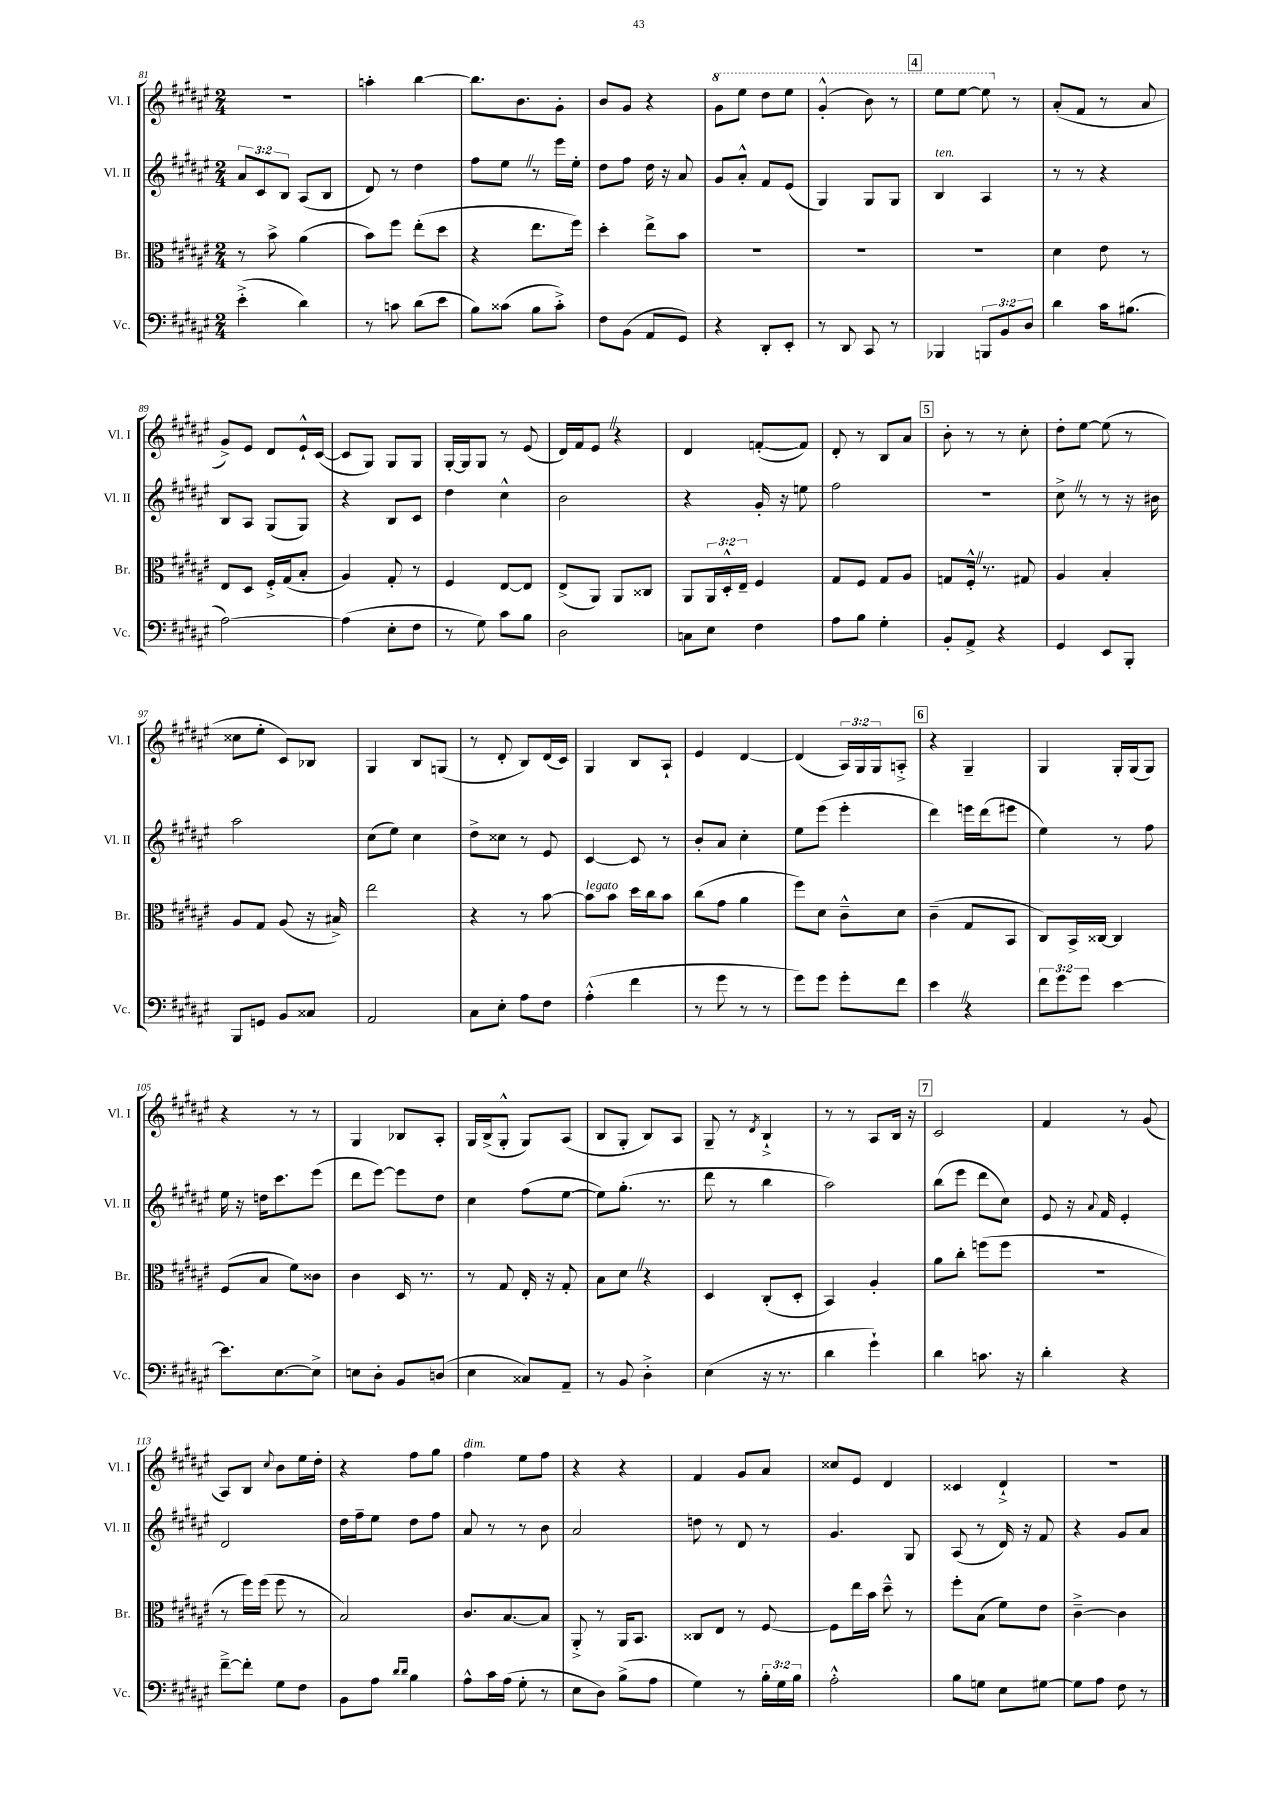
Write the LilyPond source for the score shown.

<<
\new StaffGroup <<
\new Staff = "s0" \with { instrumentName = "Vl. I" shortInstrumentName = "Vl. I" } {
    \clef treble \key fis \major \numericTimeSignature \time 2/4 \override Staff.TupletNumber.text = #tuplet-number::calc-fraction-text
    R2 |
    a''4-. b''4~ |
    b''8. b'8. gis'8-. |
    b'8 gis'8 r4 |
    \ottava #1 gis''8 eis'''8 dis'''8 eis'''8 |
    gis''4-.-^( b''8) r8 |
    \mark \markup { \box "4" } eis'''8 eis'''8~ eis'''8 \ottava #0 r8 |
    ais'8-.( fis'8 r8 ais'8 |
    gis'8->) eis'8 dis'8 eis'16-!-^ cis'16~( |
    cis'8 gis8) gis8 gis8 |
    gis16~-. gis16 gis8 r8 eis'8( |
    dis'16) fis'16 eis'8 \once \override BreathingSign.text = \markup { \musicglyph "scripts.caesura.straight" } \breathe r4 |
    dis'4 f'8~-.( f'8) |
    dis'8-. r8 b8 ais'8 |
    \mark \markup { \box "5" } b'8-. r8 r8 cis''8-. |
    dis''8-. eis''8~ eis''8( r8 |
    cisis''8 eis''8-. cis'8) bes8 |
    gis4 b8 g8( |
    r8 dis'8-. b8) dis'16( cis'16) |
    gis4 b8 ais8-! |
    eis'4 dis'4~ |
    dis'4( \tuplet 3/2 { ais16) gis16 gis16 } a8-.-> |
    \mark \markup { \box "6" } r4 gis4-- |
    gis4 gis16-. gis16( gis8) |
    r4 r8 r8 |
    gis4 bes8 ais8-. |
    gis16 b16->( gis8-.-^ gis8) ais8( |
    b8 gis8-. b8) ais8 |
    gis8-- r8 \acciaccatura { dis'8 } b4-!-> |
    r8 r8 ais8 b16 r16 |
    \mark \markup { \box "7" } cis'2 |
    fis'4 r8 gis'8( |
    ais8) b8 \appoggiatura { cis''8 } b'8 eis''16 dis''16-. |
    r4 fis''8 gis''8 |
    fis''4^\markup { \italic "dim." } eis''8 fis''8 |
    r4 r4 |
    fis'4 gis'8 ais'8 |
    cisis''8 eis'8 dis'4 |
    cisis'4 dis'4-!-> |
    r2 \bar "|." |
}
\new Staff = "s1" \with { instrumentName = "Vl. II" shortInstrumentName = "Vl. II" } {
    \clef treble \key fis \major \numericTimeSignature \time 2/4 \override Staff.TupletNumber.text = #tuplet-number::calc-fraction-text
    \tuplet 3/2 { ais'8 cis'8 b8 } ais8( b8 |
    dis'8) r8 dis''4 |
    fis''8 eis''8 \once \override BreathingSign.text = \markup { \musicglyph "scripts.caesura.straight" } \breathe r8 eis'''16 eis''16-. |
    dis''8 fis''8 dis''16 r16 ais'8 |
    gis'8 ais'8-.-^ fis'8 eis'8( |
    gis4) gis8 gis8 |
    \mark \markup { \box "4" } b4^\markup { \italic "ten." } ais4 |
    r8 r8 r4 |
    b8 ais8 gis8( gis8) |
    r4 b8 cis'8 |
    dis''4 cis''4-^ |
    b'2 |
    r4 gis'16-. r16 e''8 |
    fis''2 |
    \mark \markup { \box "5" } R2 |
    cis''8-> \once \override BreathingSign.text = \markup { \musicglyph "scripts.caesura.straight" } \breathe r8 r8 r16 bis'16 |
    ais''2 |
    cis''8( eis''8) cis''4 |
    dis''8-> cisis''8 r8 eis'8 |
    cis'4~ cis'8 r8 |
    b'8-. ais'8 cis''4-. |
    eis''8 eis'''8( eis'''4-. |
    \mark \markup { \box "6" } dis'''4) e'''16 dis'''16( eis'''8 |
    eis''4) r8 fis''8 |
    eis''16 r16 d''16 cis'''8. eis'''8( |
    dis'''8 eis'''8~) eis'''8 dis''8 |
    cis''4 fis''8( eis''8~ |
    eis''8) gis''8.-.( r8. |
    dis'''8 r8 b''4 |
    ais''2) |
    \mark \markup { \box "7" } b''8( eis'''8 dis'''8 cis''8) |
    eis'8 r16 \appoggiatura { ais'8 } fis'16 eis'4-. |
    dis'2 |
    dis''16 fis''16-- eis''8 dis''8 fis''8 |
    ais'8 r8 r8 b'8 |
    ais'2 |
    d''8 r8 dis'8 r8 |
    gis'4. gis8 |
    ais8( r8 dis'16) r16 fis'8 |
    r4 gis'8 ais'8 \bar "|." |
}
\new Staff = "s2" \with { instrumentName = "Br." shortInstrumentName = "Br." } {
    \clef alto \key fis \major \numericTimeSignature \time 2/4 \override Staff.TupletNumber.text = #tuplet-number::calc-fraction-text
    r8 b'8-> ais'4( |
    b'8) fis''8 eis''8-.( dis''8 |
    r4 eis''8. fis''16) |
    dis''4-. eis''8-> b'8 |
    R2 |
    R2 |
    \mark \markup { \box "4" } R2 |
    dis'4 eis'8 r8 |
    eis8 dis8 fis16-.-> gis16( b8-. |
    ais4) gis8-. r8 |
    fis4 eis8~ eis8 |
    eis8->( ais,8) ais,8 cisis8 |
    ais,8 \tuplet 3/2 { ais,16 dis16-.-^ eis16-- } fis4 |
    gis8 fis8 gis8 ais8 |
    \mark \markup { \box "5" } g8 fis16-.-^ \once \override BreathingSign.text = \markup { \musicglyph "scripts.caesura.straight" } \breathe r8. gis8 |
    ais4 b4-. |
    ais8 gis8 ais8( r16 bis16->) |
    eis''2 |
    r4 r8 b'8~ |
    b'8^\markup { \italic "legato" } b'8 dis''16 cis''16 b'8 |
    cis''8( gis'8 ais'4 |
    fis''8) dis'8 cis'8---^ dis'8 |
    \mark \markup { \box "6" } cis'4--( gis8 b,8 |
    cis8) b,16-> cisis16~ cisis4 |
    fis8( b8 fis'8) cisis'8 |
    cis'4 dis16 r8. |
    r8 gis8 eis16-. r16 gis8-. |
    b8 dis'8 \once \override BreathingSign.text = \markup { \musicglyph "scripts.caesura.straight" } \breathe r4 |
    dis4 cis8-.( dis8-. |
    b,4) ais4-. |
    \mark \markup { \box "7" } ais'8 cis''8-. f''8( f''8 |
    R2 |
    r8 fis''16) fis''16( fis''8 r8 |
    b2) |
    cis'8. b8.~ b8 |
    ais,8-.-> r8 ais,16 b,8. |
    cisis8 eis8 r8 fis8~ |
    fis8 eis''16 b'16 dis''8---^ r8 |
    fis''8-. b8( fis'8) eis'8 |
    cis'4~---> cis'4 \bar "|." |
}
\new Staff = "s3" \with { instrumentName = "Vc." shortInstrumentName = "Vc." } {
    \clef bass \key fis \major \numericTimeSignature \time 2/4 \override Staff.TupletNumber.text = #tuplet-number::calc-fraction-text
    eis'4-.->( dis'4) |
    r8 c'8 dis'8( eis'8 |
    b8) cisis'8( b8 cisis'8-.->) |
    fis8 b,8( ais,8 gis,8) |
    r4 dis,8-. eis,8-. |
    r8 dis,8 cis,8 r8 |
    \mark \markup { \box "4" } bes,,4 \tuplet 3/2 { b,,8 b,8 dis8 } |
    dis'4 cis'16 bis8.( |
    ais2~) |
    ais4( eis8-. fis8 |
    r8 gis8) cis'8 b8 |
    dis2 |
    c8 eis8 fis4 |
    ais8 b8 gis4-. |
    \mark \markup { \box "5" } b,8-. ais,8-> r4 |
    gis,4 eis,8 b,,8-. |
    b,,8 g,8 b,8 cisis8 |
    ais,2 |
    cis8 eis8-. ais8 fis8 |
    ais4-.-^( fis'4 |
    r8 gis'8 r8 r8 |
    gis'8) gis'8 gis'8-. fis'8 |
    \mark \markup { \box "6" } eis'4 \once \override BreathingSign.text = \markup { \musicglyph "scripts.caesura.straight" } \breathe r4 |
    \tuplet 3/2 { fis'8 gis'8 gis'8 } eis'4~ |
    eis'8. eis8.~ eis8-> |
    e8 dis8-. b,8 d8( |
    eis4 cisis8) ais,8-- |
    r8 b,8 dis4-.-> |
    eis4( r16 r8. |
    dis'4 gis'4-!) |
    \mark \markup { \box "7" } dis'4 c'8. r16 |
    dis'4-. r4 |
    fis'8~---> fis'8-. gis8 fis8 |
    b,8 ais8 \grace { dis'16 dis'16 } b4 |
    ais8-^ cis'16 ais16( gis8-. r8 |
    eis8 dis8) b8->( ais8 |
    gis4) r8 \tuplet 3/2 { b16-. gis16 b16 } |
    ais2-.-^ |
    b8 g8 eis8 gis8~ |
    gis8 ais8 fis8 r8 \bar "|." |
}
>>
>>
\layout { \context { \Score currentBarNumber = #81 } }
